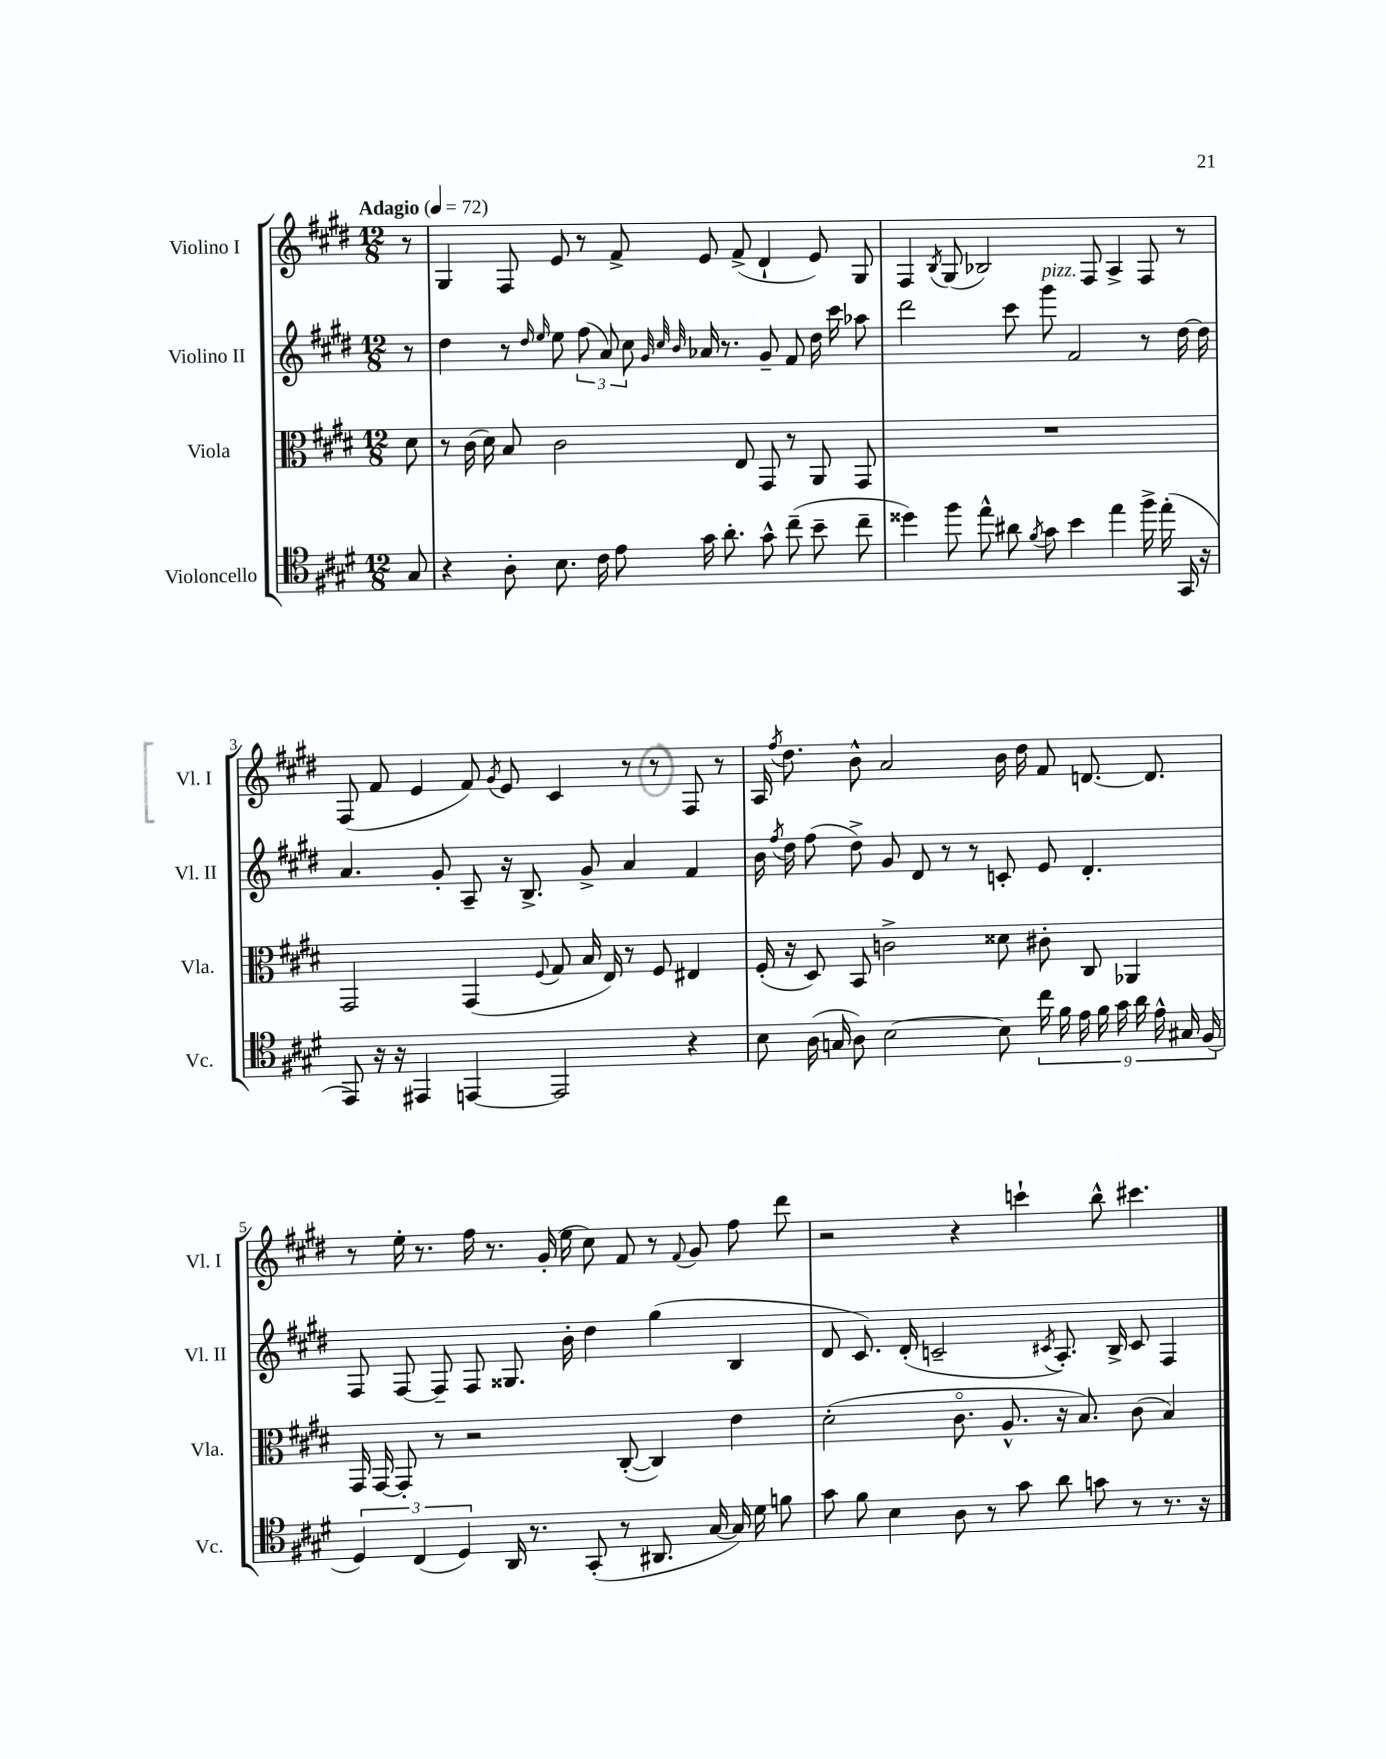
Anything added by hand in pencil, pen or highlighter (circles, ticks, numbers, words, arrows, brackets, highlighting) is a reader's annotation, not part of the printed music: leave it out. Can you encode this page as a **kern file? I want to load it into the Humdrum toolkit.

**kern	**kern	**kern	**kern
*staff4	*staff3	*staff2	*staff1
*clefC4	*clefC3	*clefG2	*clefG2
*k[f#c#g#d#]	*k[f#c#g#d#]	*k[f#c#g#d#]	*k[f#c#g#d#]
*M12/8	*M12/8	*M12/8	*M12/8
*MM72	*MM72	*MM72	*MM72
8G#	8d#	8r	8r
=	=	=	=
4r	8r	4dd#	4G#
.	(16c#	.	.
.	16d#)	.	.
8A'	8B	8r	8F#
.	.	16qqdd#	.
.	.	16qqee	.
8.B	2c#	8ee	8e
.	.	(12ff#	8r
16c#	.	.	.
.	.	12a)	.
8e	.	.	8f#^
.	.	12cc#	.
.	.	32qqg#	.
.	.	32qqcc#	.
.	.	32qqb	.
16g#	.	16a-	8e
8.a'	.	8.r	.
.	8E	.	(8f#^
8g#^^	8GG#	8g#~	4d#`
(8cc#~	8r	8f#	.
8b~	8AA	16dd#	8e)
.	.	16ccc#	.
8cc#~	8GG#	8aa-	8G#
=	=	=	=
4dd##)	1.r	2ddd#	4F#
.	.	.	8qB
8ff#	.	.	(8G#
8ee^^	.	.	2B-)
8a#	.	8ccc#	.
8qf#	.	.	.
8g#	.	8ggg#	.
4b	.	2f#	.
.	.	.	8F#
4ee	.	.	4A^
16ff#^	.	8r	8F#
(16ee'	.	.	.
16GG#	.	[16dd#	8r
16r	.	16dd#]	.
=	=	=	=
8EE)	2GG#	4.a	(8F#
16r	.	.	8f#
16r	.	.	.
4EE#	.	.	4e
.	.	8g#'	.
[4EE	(4GG#	8A~	8f#)
.	.	.	8qg#
.	.	16r	8e
.	.	8.B^	.
.	8qqF#	.	.
2EE]	8G#	.	4c#
.	16B	8g#^	.
.	16E)	.	.
.	8r	4a	8r
.	8F#	.	8r
4r	4E#	4f#	8F#
.	.	.	8r
=	=	=	=
8B	(16F#'	16b	16A
.	.	8qff#	8qff#
.	16r	16dd#	8.dd#
(16A	8D#)	(8ff#	.
16G	.	.	.
8A)	8BB	8dd#^)	8b^^
[2B	2c^	8g#	2a
.	.	8d#	.
.	.	8r	.
.	.	8r	.
8B]	8d##	8c'	16b
.	.	.	16dd#
18cc#	8c#'	8e	8f#
18f#	.	.	.
18e	.	.	.
.	8C#	4.d#'	[8.d
18f#	.	.	.
18g#	.	.	.
.	4AA-	.	.
18a	.	.	.
.	.	.	8.d]
18e^^	.	.	.
18G#	.	.	.
(18F#	.	.	.
=	=	=	=
6D#)	16GG#	8F#	8r
.	[16GG#	.	.
.	8GG#']	[8F#	16ee'
(6C#	.	.	.
.	.	.	8.r
.	8r	8F#~]	.
6D#)	.	.	.
.	2r	8F#	16ff#
.	.	.	8.r
16AA	.	8.G##	.
8.r	.	.	.
.	.	.	(16g#'
.	.	16b'	16ee
(8GG#'	.	4dd#	8cc#)
8r	([8C#'	.	8f#
8.AA#	4C#])	(4gg#	8r
.	.	.	8qqf#
.	.	.	8g#
[16G#	.	.	.
16G#])	4e	4B	8ff#
16d#	.	.	.
8f	.	.	8ddd#
=	=	=	=
8g#	(2d#'	8d#	2r
8f#	.	8.c#)	.
4B	.	.	.
.	.	(16d#'	.
.	.	2c~	.
8A	8.c#o	.	4r
8r	.	.	.
.	8.A^^	.	.
8g#	.	.	4ccc`
.	.	8qc#	.
8a	16r	8.A')	.
.	8.B)	.	.
8g	.	.	8bb^^
.	.	16B^	.
8r	(8c#	8c#	4.ccc#
8.r	4B)	4F#	.
16r	.	.	.
==	==	==	==
*-	*-	*-	*-
